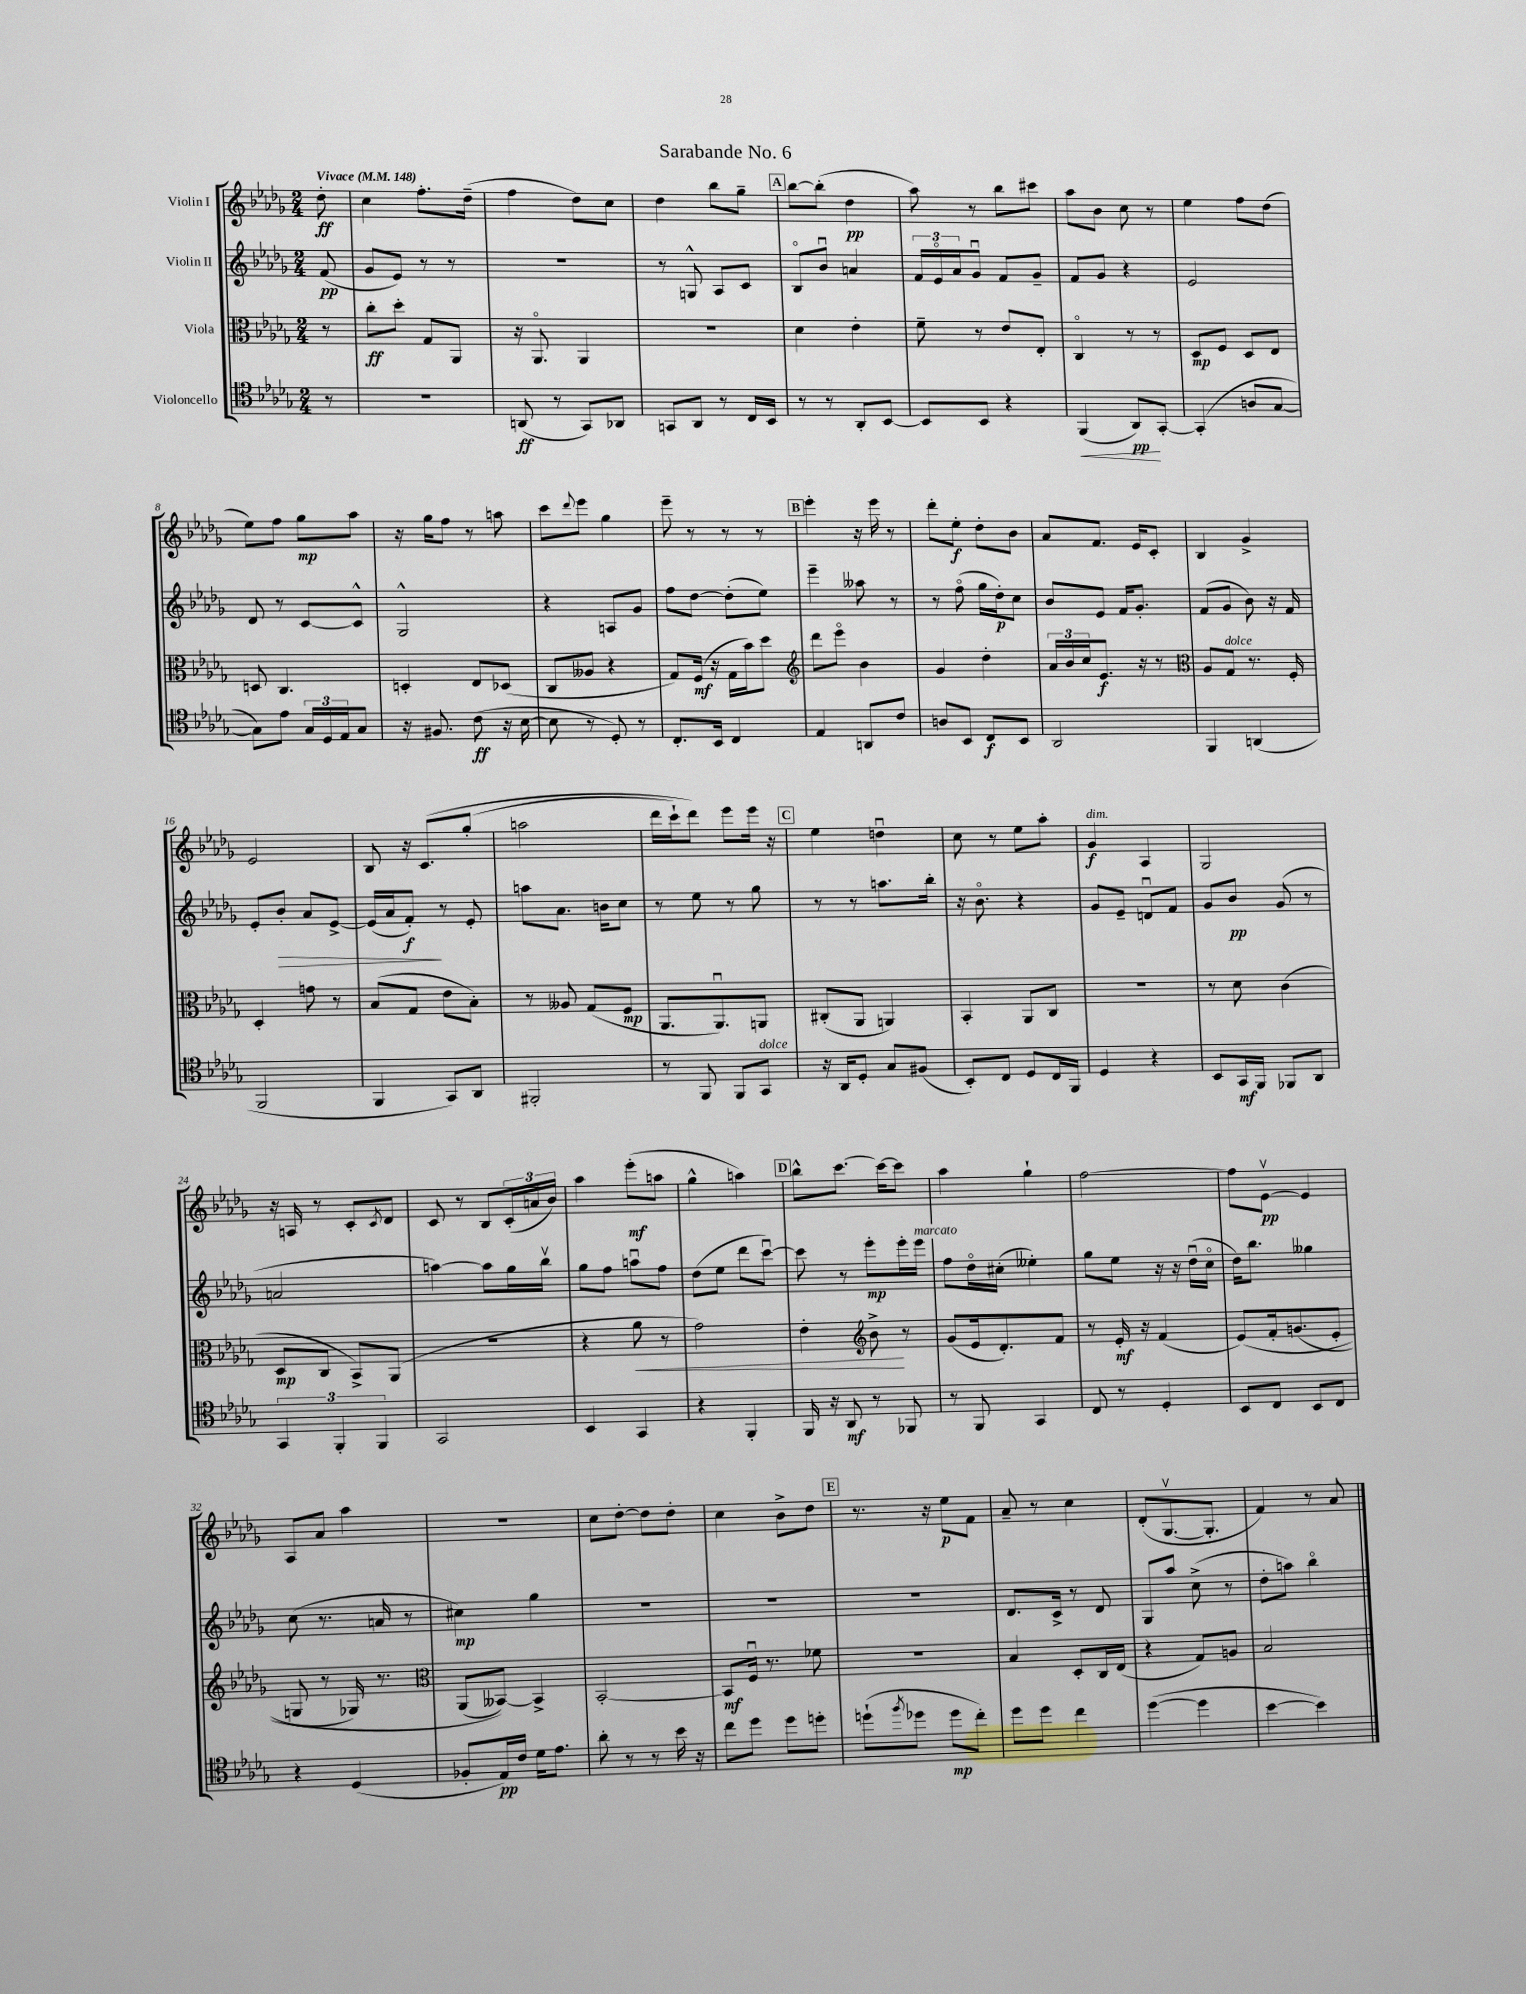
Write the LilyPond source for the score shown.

\header { title = "Sarabande No. 6" }
<<
\new StaffGroup <<
\new Staff = "s0" \with { instrumentName = "Violin I" } {
    \clef treble \key des \major \numericTimeSignature \time 2/4 \partial 8 \tempo "Vivace" 4 = 148
    des''8-.\ff |
    c''4 f''8.-. des''16--( |
    f''4 des''8) c''8 |
    des''4 bes''8 ges''8-- |
    \mark \markup { \box "A" } bes''8~ bes''8-.( des''4\pp |
    aes''8) r8 bes''8 cis'''8 |
    aes''8 bes'8 c''8 r8 |
    ees''4 f''8 des''8( |
    ees''8) f''8 ges''8\mp aes''8 |
    r16 ges''16 f''8 r8 a''8 |
    c'''8 \appoggiatura { des'''8 } ees'''8 ges''4 |
    ees'''8-- r8 r8 r8 |
    \mark \markup { \box "B" } ees'''4-. r16 ees'''16 r8 |
    des'''8-. ees''8-.\f des''8-. bes'8 |
    aes'8 f'8. ees'16 c'8-. |
    bes4 ges'4-> |
    ees'2 |
    bes8 r16 c'8.\( ges''8-.( |
    a''2 |
    des'''16 c'''16-!) des'''8\) ees'''8 ees'''16 r16 |
    \mark \markup { \box "C" } ees''4 d''4\downbow |
    c''8 r8 ees''8 aes''8-. |
    ges'4\f^\markup { \italic "dim." } aes4 |
    ges2 |
    r16 a16 r8 c'8-. \acciaccatura { c'8 } des'8 |
    c'8 r8 bes8 \tuplet 3/2 { c'16-.( a'16 bes'16) } |
    aes''4 ees'''8-.\mf( a''8 |
    ges''4-^ a''4) |
    \mark \markup { \box "D" } bes''8-^ c'''8.~ c'''16~ c'''8 |
    aes''4 ges''4-! |
    f''2~ |
    f''8 ees'8~\upbow\pp ees'4 |
    aes8 aes'8 aes''4 |
    R2 |
    c''8 des''8~-. des''8 des''8-. |
    c''4 bes'8-> des''8 |
    \mark \markup { \box "E" } r8. r16 ees''8\p f'8 |
    aes'8-- r8 c''4 |
    des'8-.( ges8.~\upbow ges8.-. |
    f'4) r8 aes'8 \bar "|." |
}
\new Staff = "s1" \with { instrumentName = "Violin II" } {
    \clef treble \key des \major \numericTimeSignature \time 2/4 \partial 8
    f'8\pp( |
    ges'8 ees'8) r8 r8 |
    r2 |
    r8 g8-^ aes8 c'8 |
    \mark \markup { \box "A" } bes8\flageolet bes'8\downbow a'4 |
    \tuplet 3/2 { f'16 ees'16\flageolet aes'16 } ges'8\downbow f'8 ges'8-- |
    f'8 ges'8 r4 |
    ees'2 |
    des'8 r8 c'8~ c'8-^ |
    ges2-^ |
    r4 a8 ges'8 |
    f''8 des''8~ des''8-.( ees''8) |
    \mark \markup { \box "B" } ees'''4-- aeses''8 r8 |
    r8 f''8\flageolet( ges''16 des''16-.\p) c''8 |
    bes'8 ees'8 f'16 ges'8.-. |
    f'8( ges'8 bes'8) r16 f'16 |
    ees'8-. bes'8-.\> aes'8 ees'8~-> |
    ees'16( aes'16 f'8-.\f\!) r8 ees'8-. |
    a''8 aes'8. b'16 c''8 |
    r8 ees''8 r8 ges''8 |
    \mark \markup { \box "C" } r8 r8 a''8. bes''16-. |
    r16 bes'8.\flageolet r4 |
    ges'8 ees'8-- d'8\downbow f'8 |
    ges'8 bes'8\pp ges'8( r8 |
    a'2 |
    a''4~) a''8 ges''16 bes''16\upbow |
    ges''8 f''8 a''8\downbow f''8 |
    des''8( ees''8 des'''8 c'''8~\downbow) |
    \mark \markup { \box "D" } c'''8 r8 ees'''8-.\mp ees'''16-. ees'''16^\markup { \italic "marcato" } |
    f''8 des''16\flageolet cis''16-.( eeses''4-.) |
    ges''8 ees''8 r16 r16 des''16\downbow( c''16\flageolet |
    des''16) bes''8. geses''4 |
    c''8( r8. a'16 r8 |
    cis''4\mp) ges''4 |
    R2 |
    R2 |
    \mark \markup { \box "E" } R2 |
    des'8. c'16-> r8 des'8 |
    ges8 aes''8 c''8->( r8 |
    des''8-. a''8) bes''4\flageolet \bar "|." |
}
\new Staff = "s2" \with { instrumentName = "Viola" } {
    \clef alto \key des \major \numericTimeSignature \time 2/4 \partial 8
    r8 |
    c''8-.\ff des''8-. ges8 aes,8 |
    r16 aes,8.\flageolet aes,4 |
    R2 |
    \mark \markup { \box "A" } des'4 ees'4-. |
    f'8-- r8 ees'8 ees8-. |
    c4\flageolet r8 r8 |
    des8\mp f8 des8 ees8 |
    d8 c4. |
    d4-. ees8 des8( |
    c8 aeses8 r4 |
    ges8) f16\mf( r16 ges16 bes'16) des''8 |
    \mark \markup { \box "B" } \clef treble des'''8 ees'''8\flageolet bes'4 |
    ges'4 des''4-. |
    \tuplet 3/2 { aes'16 bes'16 c''16 } ees'8.\f r16 r8 |
    \clef alto aes8 ges8^\markup { \italic "dolce" } r8. f16-. |
    des4-. g'8 r8 |
    bes8( ges8 ees'8 bes8-.) |
    r8 aeses8 ges8( f8\mp |
    aes,8. aes,8.\downbow) a,8 |
    \mark \markup { \box "C" } cis8-.( aes,8 a,4) |
    bes,4-. aes,8 c8 |
    R2 |
    r8 des'8 c'4( |
    des8\mp c8 bes,8->) aes,8( |
    R2 |
    r4 aes'8\< r8 |
    ges'2) |
    \mark \markup { \box "D" } ees'4-. \clef treble bes'8->\! r8 |
    ges'8( ees'16 des'8.-.) f'8 |
    r8 ees'16-.\mf r16 f'4( |
    ees'8)\( f'16-. g'8.( ees'8-. |
    g8 r8 ges16) r8. |
    \clef alto aes,8( beses,8~)\) beses,4-> |
    bes,2~-. |
    bes,8\mf f16\downbow r8. fes'8 |
    \mark \markup { \box "E" } R2 |
    bes4 des8-. c16 ees16( |
    r4 ges8) a8 |
    bes2 \bar "|." |
}
\new Staff = "s3" \with { instrumentName = "Violoncello" } {
    \clef tenor \key des \major \numericTimeSignature \time 2/4 \partial 8
    r8 |
    R2 |
    a,8\ff( r8 ges,8) aes,8 |
    g,8 aes,8 r8 c16 bes,16 |
    \mark \markup { \box "A" } r8 r8 aes,8-. bes,8~ |
    bes,8 bes,8 r4 |
    f,4\<( aes,8\pp\!) ges,8~-. |
    ges,4-.( a8 ges8~ |
    ges8) ees'8 \tuplet 3/2 { ges16 des16 ees16 } ges8 |
    r16 fis8. c'8\ff( r16 bes16~ |
    bes8 r8 des8-.) r8 |
    c8.-. bes,16 c4 |
    \mark \markup { \box "B" } ees4 a,8 c'8 |
    a8 bes,8 c8\f bes,8 |
    aes,2 |
    f,4 a,4( |
    f,2 |
    f,4 ges,8) aes,8 |
    fis,2-. |
    r8 f,8 f,8 ges,8^\markup { \italic "dolce" } |
    \mark \markup { \box "C" } r16 aes,16 des8-. ges8 fis8( |
    bes,8-.) c8 des8 c16 f,16 |
    des4 r4 |
    bes,8 ges,16\mf f,16 fes,8 aes,8 |
    \tuplet 3/2 { ges,4 f,4-. f,4 } |
    ges,2 |
    bes,4 ges,4 |
    r4 f,4-. |
    \mark \markup { \box "D" } f,16 r16 aes,8\mf r8 fes,8 |
    r8 f,8 ges,4 |
    c8 r8 des4-. |
    bes,8 c8 bes,8 c8 |
    r4 des4( |
    fes8-. ees16\pp) c'16 des'16 ees'8. |
    aes'8-. r8 r8 bes'16 r16 |
    c''8 des''8 des''8 d''8-. |
    \mark \markup { \box "E" } d''8-!( \acciaccatura { f''8 } des''8 des''8\mp c''8-.) |
    des''8 des''8 c''4 |
    des''4~( des''4 |
    bes'4~ bes'4) \bar "|." |
}
>>
>>
